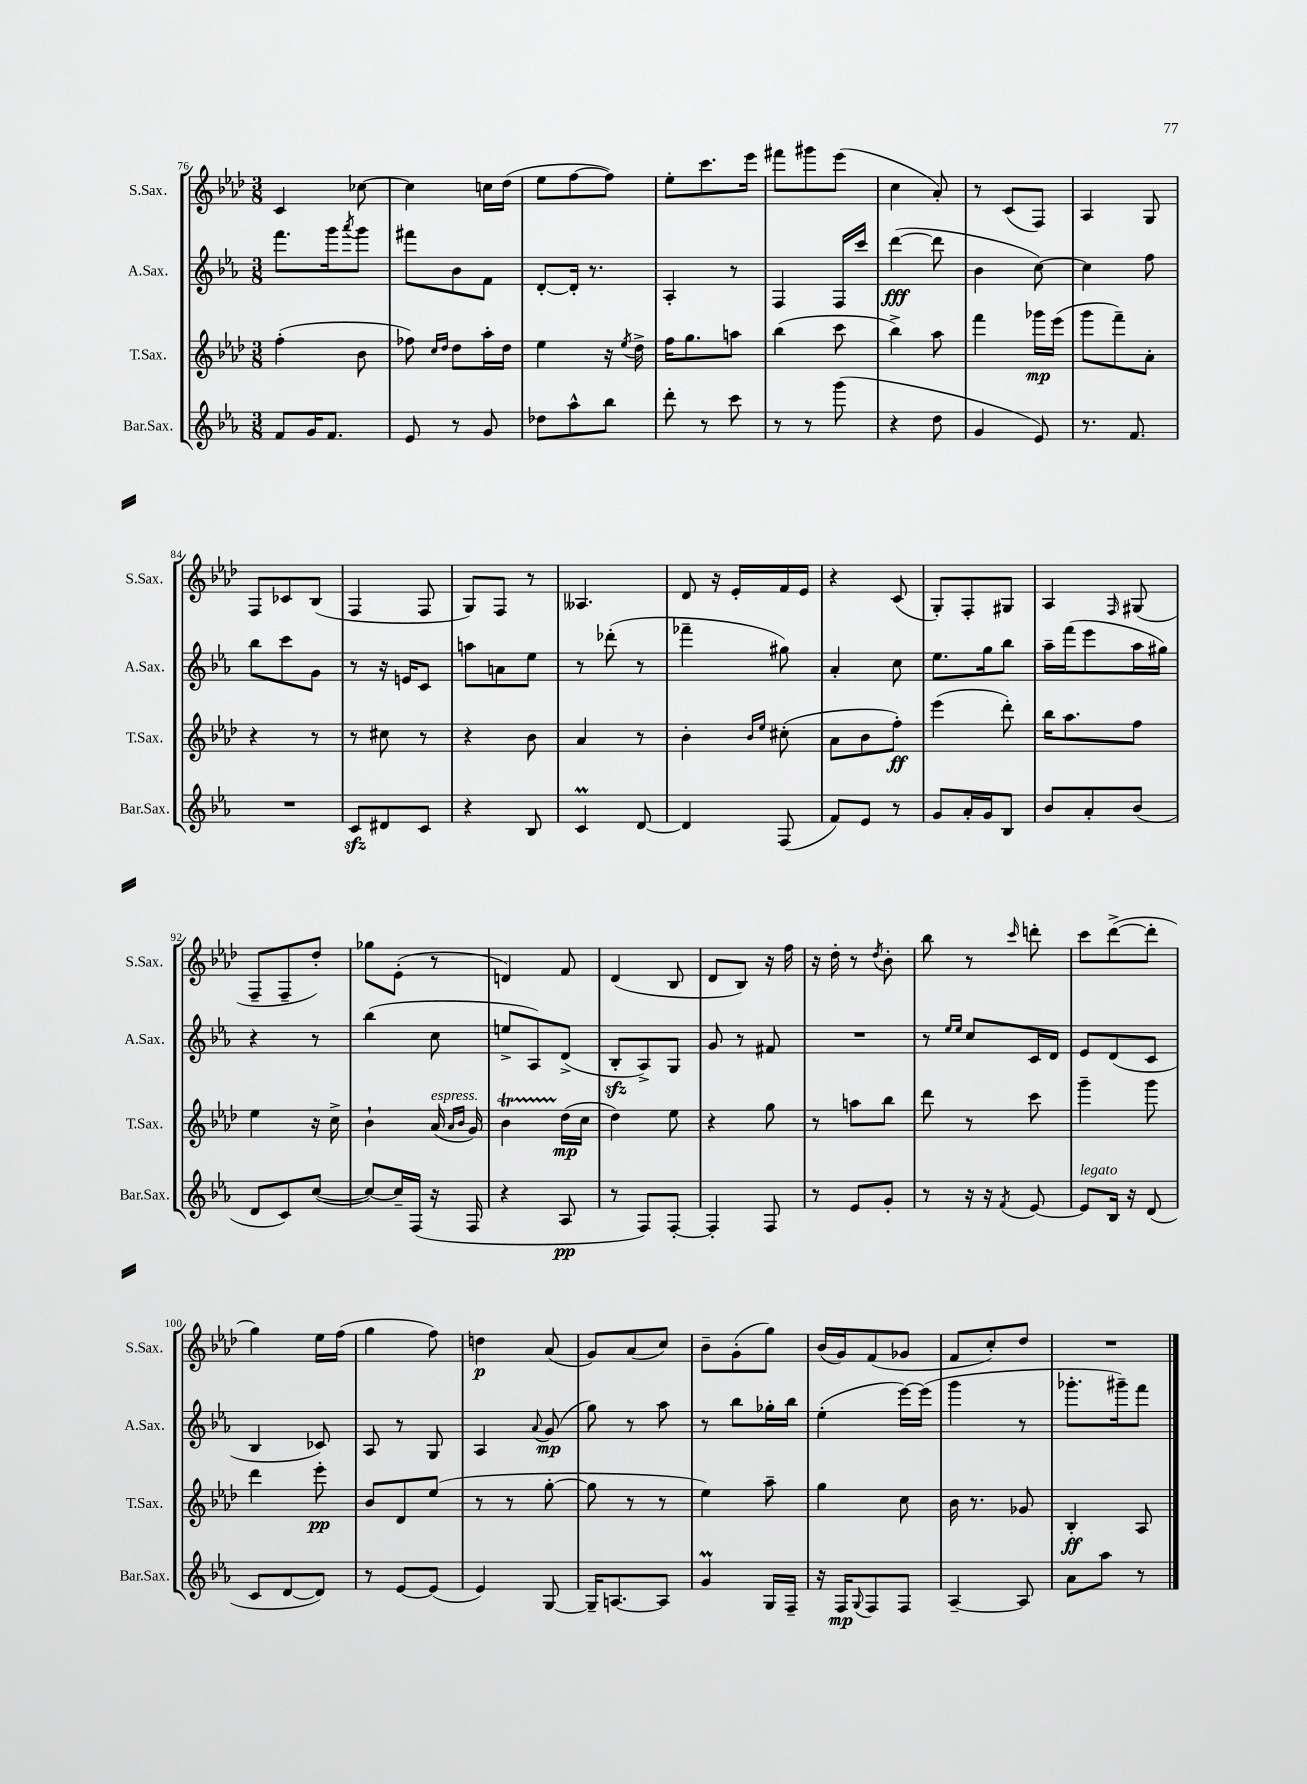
<<
\new StaffGroup <<
\new Staff = "s0" \with { instrumentName = "S.Sax." shortInstrumentName = "S.Sax." } {
    \clef treble \key aes \major \numericTimeSignature \time 3/8
    c'4 ces''8~ |
    ces''4 c''16 des''16( |
    ees''8 f''8~ f''8) |
    ees''8-. c'''8. ees'''16 |
    fis'''8 gis'''8 ees'''8( |
    c''4 aes'8-.) |
    r8 c'8( f8) |
    aes4 g8 |
    f8 ces'8 bes8( |
    f4 f8 |
    g8) f8 r8 |
    aeses4. |
    des'8 r16 ees'16-. f'16 ees'16 |
    r4 c'8( |
    g8-.) f8-. gis8 |
    aes4 \grace { f16 } gis8( |
    f8-- f8-- des''8-.) |
    ges''8 ees'8-.( r8 |
    d'4) f'8 |
    des'4( bes8 |
    des'8 bes8) r16 f''16 |
    r16 des''16-. r8 \acciaccatura { des''8 } bes'8-. |
    bes''8 r8 \grace { c'''16 } d'''8-. |
    c'''8 des'''8~->( des'''8-. |
    g''4) ees''16 f''16( |
    g''4 f''8) |
    d''4\p aes'8( |
    g'8) aes'8( c''8) |
    bes'8-- g'8-.( g''8) |
    bes'16( g'16) f'8( ges'8 |
    f'8 c''8-.) des''8 |
    R4. \bar "|." |
}
\new Staff = "s1" \with { instrumentName = "A.Sax." shortInstrumentName = "A.Sax." } {
    \clef treble \key ees \major \numericTimeSignature \time 3/8
    f'''8. g'''16 \acciaccatura { aes'''8 } g'''8 |
    fis'''8 bes'8 f'8 |
    d'8~-. d'16-. r8. |
    aes4-. r8 |
    f4 f16 c'''16 |
    d'''4~\fff( d'''8 |
    bes'4 c''8~) |
    c''4 f''8 |
    bes''8 c'''8 g'8 |
    r8 r16 e'16 c'8 |
    a''8 a'8 ees''8 |
    r8 des'''8-.( r8 |
    fes'''4-- gis''8) |
    aes'4-. c''8 |
    ees''8. g''16 bes''8 |
    aes''16-- f'''16( ees'''8 aes''16 gis''16) |
    r4 r8 |
    bes''4( c''8 |
    e''8-> aes8) d'8->( |
    bes8-.\sfz aes8->) g8 |
    g'8 r8 fis'8 |
    R4. |
    r8 \grace { ees''16 ees''16 } c''8 c'16 d'16 |
    ees'8 d'8( c'8 |
    bes4 ces'8) |
    aes8 r8 g8 |
    aes4 \appoggiatura { aes'8 } g'8\mp( |
    g''8) r8 aes''8 |
    r8 bes''8 ges''16-. bes''16 |
    ees''4-.( ees'''16~) ees'''16( |
    g'''4 r8 |
    ges'''8.-. gis'''16--) f'''8 \bar "|." |
}
\new Staff = "s2" \with { instrumentName = "T.Sax." shortInstrumentName = "T.Sax." } {
    \clef treble \key aes \major \numericTimeSignature \time 3/8
    f''4-.( bes'8 |
    fes''8) \grace { c''16 des''16 } des''8 aes''16-. des''16 |
    ees''4 r16 \acciaccatura { ees''8 } des''16-> |
    f''16 g''8. a''8 |
    bes''4( c'''8 |
    bes''4->) aes''8 |
    f'''4 ges'''16\mp ees'''16( |
    g'''8 f'''8--) aes'8-. |
    r4 r8 |
    r8 cis''8 r8 |
    r4 bes'8 |
    aes'4 r8 |
    bes'4-. \grace { bes'16 ees''16 } cis''8-.( |
    aes'8 bes'8 f''8-.\ff) |
    ees'''4( des'''8-.) |
    bes''16 aes''8. f''8 |
    ees''4 r16 c''16-> |
    bes'4-! aes'16^\markup { \italic "espress." }( \grace { aes'16 bes'16 } g'16) |
    bes'4\startTrillSpan des''16\stopTrillSpan\mp( c''16 |
    des''4) ees''8 |
    r4 g''8 |
    r8 a''8 bes''8 |
    des'''8 r8 c'''8 |
    g'''4-- g'''8 |
    des'''4 ees'''8-.\pp |
    bes'8 des'8 ees''8( |
    r8 r8 g''8~-. |
    g''8 r8 r8 |
    ees''4) aes''8-- |
    g''4 c''8 |
    bes'16 r8. ges'8 |
    bes4-.\ff aes8 \bar "|." |
}
\new Staff = "s3" \with { instrumentName = "Bar.Sax." shortInstrumentName = "Bar.Sax." } {
    \clef treble \key ees \major \numericTimeSignature \time 3/8
    f'8 g'16 f'8. |
    ees'8 r8 g'8 |
    des''8 aes''8-^ bes''8 |
    d'''8-. r8 c'''8 |
    r8 r8 g'''8( |
    r4 d''8 |
    g'4 ees'8) |
    r8. f'8. |
    R4. |
    c'8\sfz dis'8 c'8 |
    r4 bes8 |
    c'4\prall d'8~ |
    d'4 f8( |
    f'8) ees'8 r8 |
    g'8 aes'16-. g'16 bes8 |
    bes'8 aes'8-. bes'8( |
    d'8 c'8) c''8~( |
    c''8~) c''16-- f16( r16 f16 |
    r4 aes8\pp |
    r8 f8) f8~-. |
    f4-. f8 |
    r8 ees'8 g'8-. |
    r8 r16 r16 \acciaccatura { f'8 } ees'8~ |
    ees'8^\markup { \italic "legato" } bes16 r16 d'8( |
    c'8 d'8~ d'8) |
    r8 ees'8~ ees'8( |
    ees'4) g8~ |
    g16-- a8.~ a8 |
    g'4\prall g16 f16-- |
    r16 f16\mp \appoggiatura { g8 } f8 f8 |
    aes4~-- aes8 |
    aes'8 aes''8 r8 \bar "|." |
}
>>
>>
\layout { \context { \Score currentBarNumber = #76 } }
